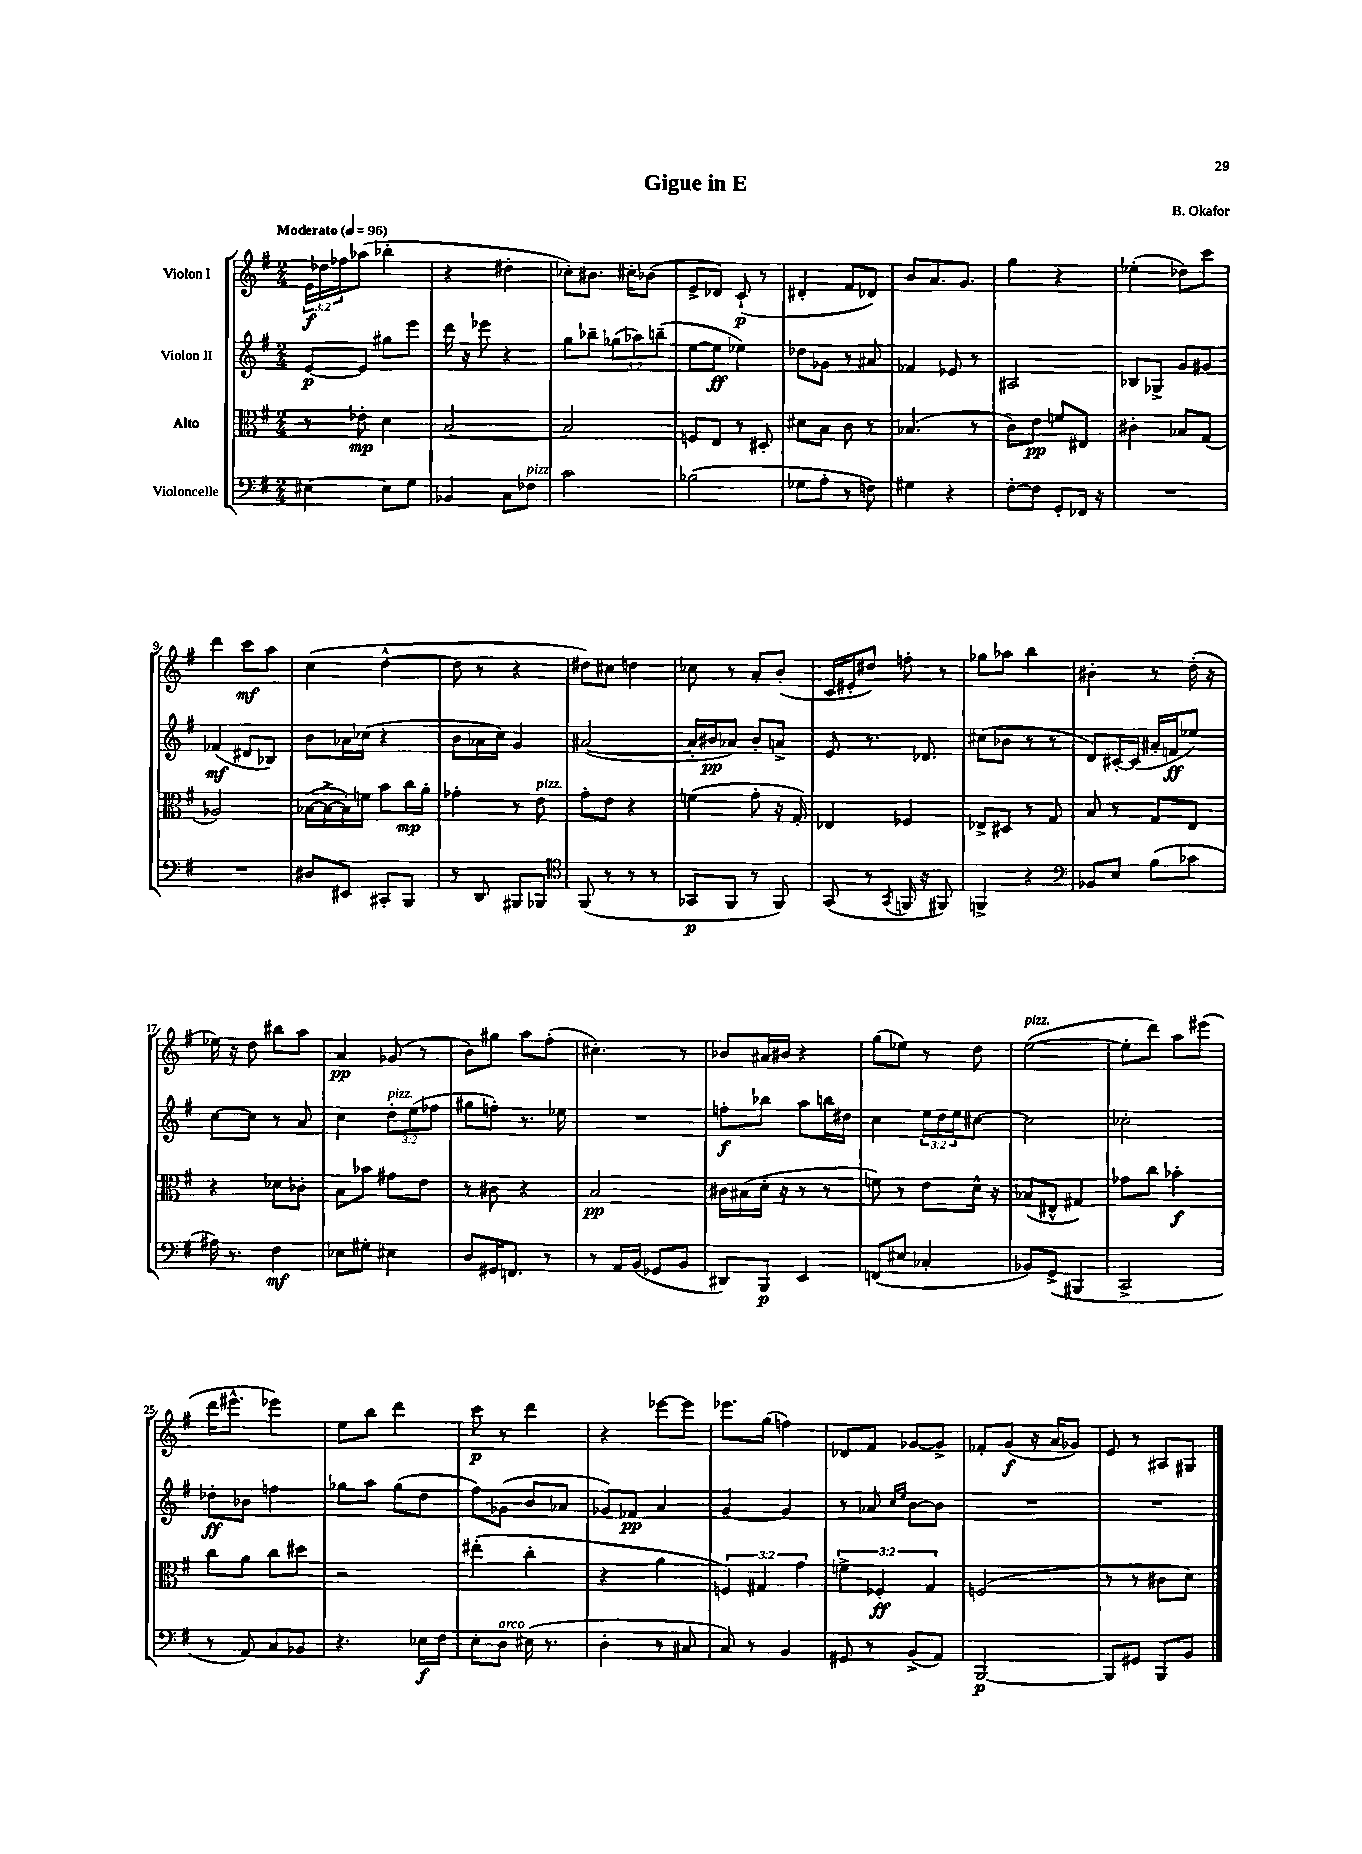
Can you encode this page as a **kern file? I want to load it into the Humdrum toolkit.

**kern	**kern	**kern	**kern
*staff4	*staff3	*staff2	*staff1
*clefF4	*clefC3	*clefG2	*clefG2
*k[f#]	*k[f#]	*k[f#]	*k[f#]
*M2/4	*M2/4	*M2/4	*M2/4
*MM96	*MM96	*MM96	*MM96
[4E#	8r	[8e	24e
.	.	.	24dd-
.	.	.	24ff-
.	8e-'	8e]	(8aa-
8E#]	4d	8gg#	4bb-'
8G	.	8eee	.
=	=	=	=
4BB-	[2B	16ddd	4r
.	.	16r	.
.	.	8eee-	.
8C	.	4r	4dd#'
8F-	.	.	.
=	=	=	=
2c	2B]	8gg	8cc-')
.	.	8bb-~	8.b#
.	.	(12gg-	.
.	.	.	16cc#'
.	.	12aa-)	.
.	.	.	(8b-
.	.	(12bb~	.
=	=	=	=
(2B-	8F	[8ee	8e^
.	8E	8ee]	8d-)
.	8r	4ee-)	(8c`
.	8D#'	.	8r
=	=	=	=
8G-	8d#	8dd-	4d#'
8A'	8B	8g-	.
8r	8c	8r	8f#
8F)	8r	8a#	8d-)
=	=	=	=
4G#	(4.B-	4f-	8b
.	.	.	8.a
4r	.	8e-	.
.	.	.	8.g
.	8r	8r	.
=	=	=	=
[8F#'	8c)	2A#	4gg
8F#]	8e	.	.
8GG'	8f	.	4r
16FF-	8E#	.	.
16r	.	.	.
=	=	=	=
2r	4c#'	8B-	(4ee-'
.	.	8G-^	.
.	8B-	8g	8dd-)
.	(8G	8g#	8ccc
=	=	=	=
2r	2A-)	(4f-	4ddd
.	.	8d#	8ccc
.	.	8B-)	8aa
=	=	=	=
8D#	([16B-	8b	(4cc
.	16B-^_	.	.
8EE#	16B-'])	16a-	.
.	16f	(16cc-	.
8CC#'	8b	4r	[4dd^^
8BBB	16cc	.	.
.	16a'	.	.
=	=	=	=
8r	4g-'	8b	8dd]
8DD	.	16a-	8r
.	.	16cc)	.
8BBB#	8r	4g	4r
8BBB-	8e	.	.
=	=	=	=
*clefC4	*	*	*
(8FF#	8g'	([2a#	8dd#)
8r	8e	.	8cc#
8r	4r	.	4dd
8r	.	.	.
=	=	=	=
8GG-	(4f	16a#']	8cc-
.	.	16b#	.
8FF#	.	8a-)	8r
8r	8g'	8b#'	8a'
8FF#)	16r	8a^	(8b'
.	16G')	.	.
=	=	=	=
(8GG	4E-	8e	16c
.	.	.	16e#'
8r	.	8.r	8dd#)
8qGG	.	.	.
16FF	4F-	.	8ff'
16r	.	8.d-	.
8FF#)	.	.	8r
=	=	=	=
4FF^	8E-^	(8cc#	8gg-
.	8D#	8b-	8aa-
4r	8r	8r	4bb
.	8G	8r	.
=	=	=	=
*clefF4	*	*	*
8BB-	8B	8d)	4b#'
8E	8r	[16c#'	.
.	.	(16c#]	.
(8B	8G	16a#'	8r
.	.	16f	.
8c-	8E	8ee-)	(16dd'
.	.	.	16r
=	=	=	=
16A#)	4r	[8cc	16ee-)
8.r	.	.	16r
.	.	8cc]	8dd
4F#	8d-	8r	8bb#
.	8c-'	8a	8aa
=	=	=	=
8E-	8B	4cc	4a
8G#'	8b-	.	.
4E#	8g#	12dd'	(8g-
.	.	(12ee	.
.	8e	.	8r
.	.	12ff-	.
=	=	=	=
8D	8r	8gg#	8b)
16GG#	8c#	8ff')	8gg#
8.FF	.	.	.
.	4r	8.r	8aa
8r	.	.	(8ff#'
.	.	16ee-	.
=	=	=	=
8r	2B	2r	4.cc#')
16AA	.	.	.
(16BB	.	.	.
8GG-	.	.	.
8BB	.	.	8r
=	=	=	=
8DD#)	16c#	8ff'	8b-
.	(16B#	.	.
8BBB	16d'	8bb-	16a#
.	16r	.	16b#
4EE	8r	8aa	4r
.	8r	16bb	.
.	.	16dd#	.
=	=	=	=
(8FF	8f)	4cc	(8gg
8E#	8r	.	8ee-)
4C-'	8e	24ee	8r
.	.	24dd	.
.	.	24ee	.
.	16d^^	[8cc#	8dd
.	16r	.	.
=	=	=	=
8BB-)	(8B-	2cc#]	([2ee
(8GG^	8E#^^	.	.
4BBB#	4G#)	.	.
=	=	=	=
2CC^	8g-	2cc-'	8ee']
.	8cc	.	8ddd)
.	4b-'	.	8aa
.	.	.	(8eee#
=	=	=	=
8r	8cc	8dd-'	16ddd
.	.	.	8.eee#^^
8AA)	8a	8b-	.
8C	8cc	4ff	4eee-)
8BB-	8dd#	.	.
=	=	=	=
4.r	2r	8gg-	8ee
.	.	8aa	8bb
.	.	(8gg-	4ddd
16E-	.	8dd	.
16F#	.	.	.
=	=	=	=
8E'	(4ee#'	8ff#)	8ccc
8D	.	(8g-	8r
(16E#	4cc'	8b	4ddd
8.r	.	.	.
.	.	8a-	.
=	=	=	=
4D'	4r	8g-)	4r
.	.	8f-	.
8r	4a	4a	[8eee-
8C#	.	.	8eee-]
=	=	=	=
8C)	6F)	[4g	8.eee-
8r	.	.	.
.	6G#	.	.
.	.	.	(16gg
4BB	.	4g]	4ff)
.	6g	.	.
=	=	=	=
8GG#	6f^	8r	8d-
8r	.	8a-	8f#
.	6F-'	.	.
.	.	16qqcc	.
.	.	16qqee	.
(8BB^	.	[8b	[8g-
.	6G	.	.
8AA)	.	8b]	8g-^]
=	=	=	=
[2BBB	(2F	2r	8f-'
.	.	.	(8g
.	.	.	16r
.	.	.	16a
.	.	.	8g-)
=	=	=	=
8BBB]	8r	2r	8e
8GG#	8r	.	8r
8BBB	8c#	.	8A#
8BB	8d)	.	8G#
==	==	==	==
*-	*-	*-	*-
